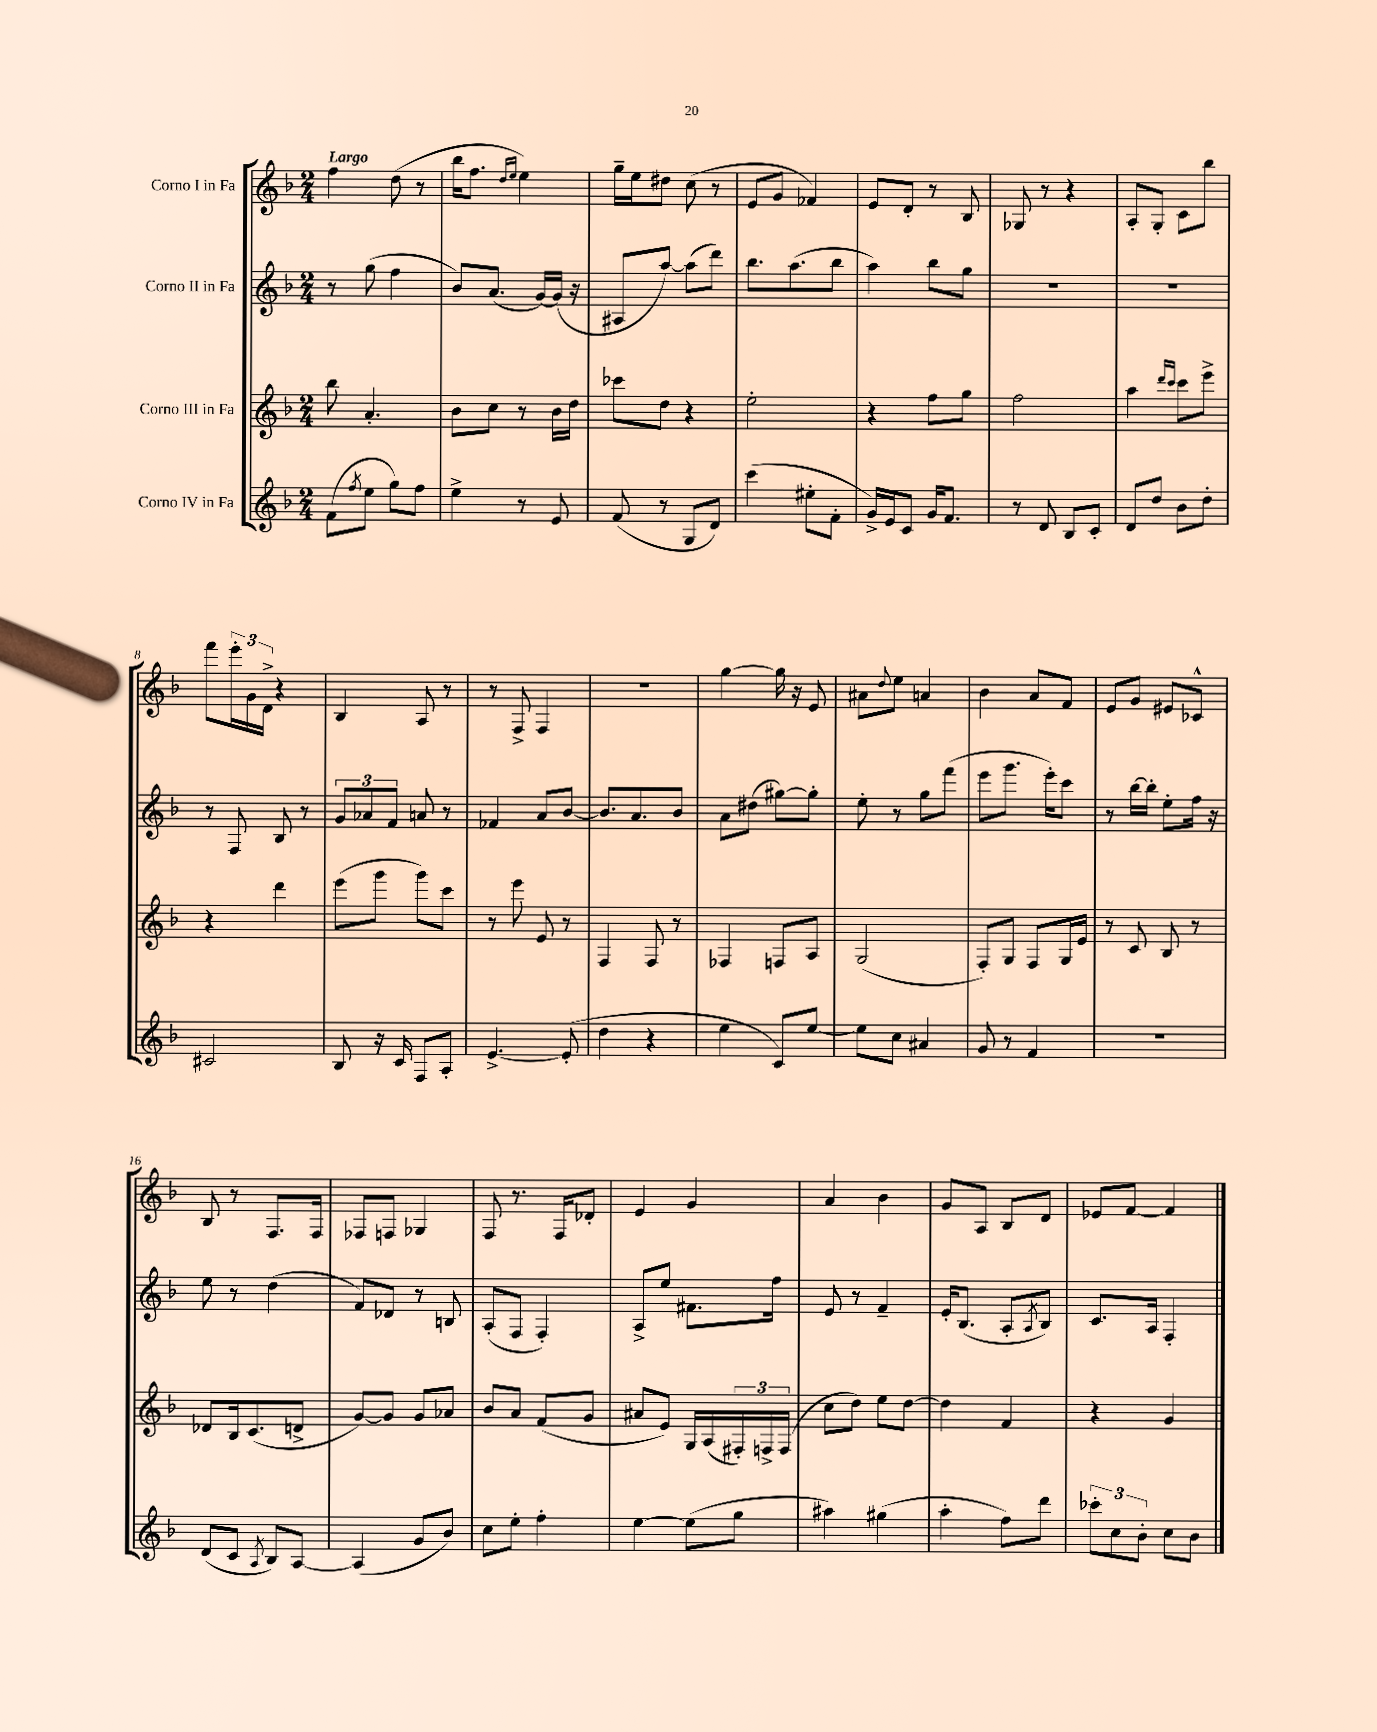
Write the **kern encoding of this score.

**kern	**kern	**kern	**kern
*part4	*part3	*part2	*part1
*staff4	*staff3	*staff2	*staff1
*I"Corno IV in Fa	*I"Corno III in Fa	*I"Corno II in Fa	*I"Corno I in Fa
*clefG2	*clefG2	*clefG2	*clefG2
*k[b-]	*k[b-]	*k[b-]	*k[b-]
*M2/4	*M2/4	*M2/4	*M2/4
=1	=1	=1	=1
!	!	!	!LO:TX:a:B:t=Largo
(8f\L	8bb-\	8r	4ff\
8qff/	.	.	.
8ee\J	4.a'/	(8gg\	.
8gg\L)	.	4ff\	(8dd\
8ff\J	.	.	8r
=2	=2	=2	=2
4ee^\	8b-\L	8b-/L)	16bb-\KL
.	.	.	8.ff\J
.	8cc\J	(8.a/J	.
.	.	.	16qqdd/LL
.	.	.	16qqee/JJ
8r	8r	.	4ee\)
.	.	[16g/LL)	.
8e/	16b-\LL	(16g/JJ]	.
.	16dd\JJ	16r	.
=3	=3	=3	=3
(8f/	8ccc-X\L	8A#X/L	16gg~\LL
.	.	.	16ee\J
8r	8dd\J	[8aa/J)	8dd#X\J
8G/L	4r	(8aa\L]	(8cc\
8d/J)	.	8ddd\J)	8r
=4	=4	=4	=4
(4ccc\	2ee'\	8.bb-\L	8e/L
.	.	.	8g/J
.	.	(8.aa\	.
8ee#X'\L	.	.	4f-X/)
8f'\J	.	8bb-\J	.
=5	=5	=5	=5
16g^/LL)	4r	4aa\)	8e/L
16e/J	.	.	.
8c/J	.	.	8d'/J
16g/KL	8ff\L	8bb-\L	8r
8.f/J	.	.	.
.	8gg\J	8gg\J	8B-/
=6	=6	=6	=6
8r	2ff\	2r	8G-X/
8d/	.	.	8r
8B-/L	.	.	4r
8c'/J	.	.	.
=7	=7	=7	=7
8d/L	4aa\	2r	8A'/L
8dd/J	.	.	8G'/J
.	16qqddd/LL	.	.
.	16qqccc/JJ	.	.
8b-\L	8ccc\L	.	8c\L
8dd'\J	8eee^\J	.	8bb-\J
!!LO:LB:g=z
=8	=8	=8	=8
2c#X/	4r	8r	8fff\L
.	.	8F/	24eee'\L
.	.	.	24g\
.	.	.	24d^\JJ
.	4ddd\	8B-/	4r
.	.	8r	.
=9	=9	=9	=9
8B-/	(8eee\L	12g/L	4B-/
.	.	12a-X/	.
16r	8ggg\J	.	.
.	.	12f/J	.
16c/	.	.	.
8F/L	8ggg\L)	8an/	8A/
8A'/J	8ccc\J	8r	8r
=10	=10	=10	=10
[4.e^/	8r	4f-X/	8r
.	8eee\	.	8F^/
.	8e/	8a/L	4F/
(8e'/]	8r	[8b-/J	.
=11	=11	=11	=11
4dd\	4F/	8.b-/L]	2r
.	.	8.a/	.
4r	8F/	.	.
.	8r	8b-/J	.
=12	=12	=12	=12
4ee\	4F-X/	8a\L	[4gg\
.	.	(8dd#X\J	.
8c/L)	8Fn/L	[8gg#X\L)	16gg\]
.	.	.	16r
[8ee/J	8A/J	8gg#'\J]	8e/
=13	=13	=13	=13
8ee\L]	(2G/	8ee'\	8a#X\L
.	.	.	8qqdd/
8cc\J	.	8r	8ee\J
4a#X/	.	8gg\L	4an/
.	.	(8fff\J	.
=14	=14	=14	=14
8g/	8F'/L)	8eee\L	4b-\
8r	8G/J	8.ggg\J	.
4f/	8F/L	.	8a/L
.	.	16eee'\KL)	.
.	16G/L	8ccc\J	8f/J
.	16e/JJ	.	.
=15	=15	=15	=15
2r	8r	8r	8e/L
.	8c/	[16bb-\LL	8g/J
.	.	16bb-'\JJ]	.
.	8B-/	8ee'\L	8e#X/L
.	8r	16ff\Jk	8c-X^^/J
.	.	16r	.
!!LO:LB:g=z
=16	=16	=16	=16
(8d/L	8d-X/L	8ee\	8B-/
8c/J	16B-/k	8r	8r
.	(8.c/	.	.
8qA/	.	.	.
8B-/L)	.	(4dd\	8.F/L
[8A/J	8dn^/J	.	.
.	.	.	16F/Jk
=17	=17	=17	=17
(4A/]	[8g/L)	8f/L)	8F-X/L
.	8g/J]	8d-X/J	8Fn/J
8g/L	8g/L	8r	4G-X/
8b-/J)	8a-X/J	8Bn/	.
=18	=18	=18	=18
8cc\L	8b-/L	(8A'/L	8F/
8ee'\J	8a/J	8F/J	8.r
4ff'\	(8f/L	4F'/)	.
.	.	.	16F/KL
.	8g/J	.	8d-X'/J
=19	=19	=19	=19
[4ee\	8a#X/L	8A^/L	4e/
.	8e/J)	8ee/J	.
(8ee\L]	16G/LL	8.f#X\L	4g/
.	(16A/	.	.
8gg\J	24F#X'/)	.	.
.	24Fn^/	.	.
.	.	16ff\Jk	.
.	(24F/JJ	.	.
=20	=20	=20	=20
4aa#X\)	8cc\L	8e/	4a/
.	8dd\J)	8r	.
(4gg#X\	8ee\L	4f~/	4b-\
.	[8dd\J	.	.
=21	=21	=21	=21
4aa'\	4dd\]	16e'/KL	8g/L
.	.	(8.B-/J	.
.	.	.	8A/J
8ff\L)	4f/	8A'/L	8B-/L
.	.	8qA/	.
8ddd\J	.	8B-/J)	8d/J
=22	=22	=22	=22
12ccc-X'\L	4r	8.c/L	8e-X/L
12cc\	.	.	.
.	.	.	[8f/J
12b-'\J	.	.	.
.	.	16A/Jk	.
8cc\L	4g/	4F'/	4f/]
8b-\J	.	.	.
==	==	==	==
*-	*-	*-	*-
